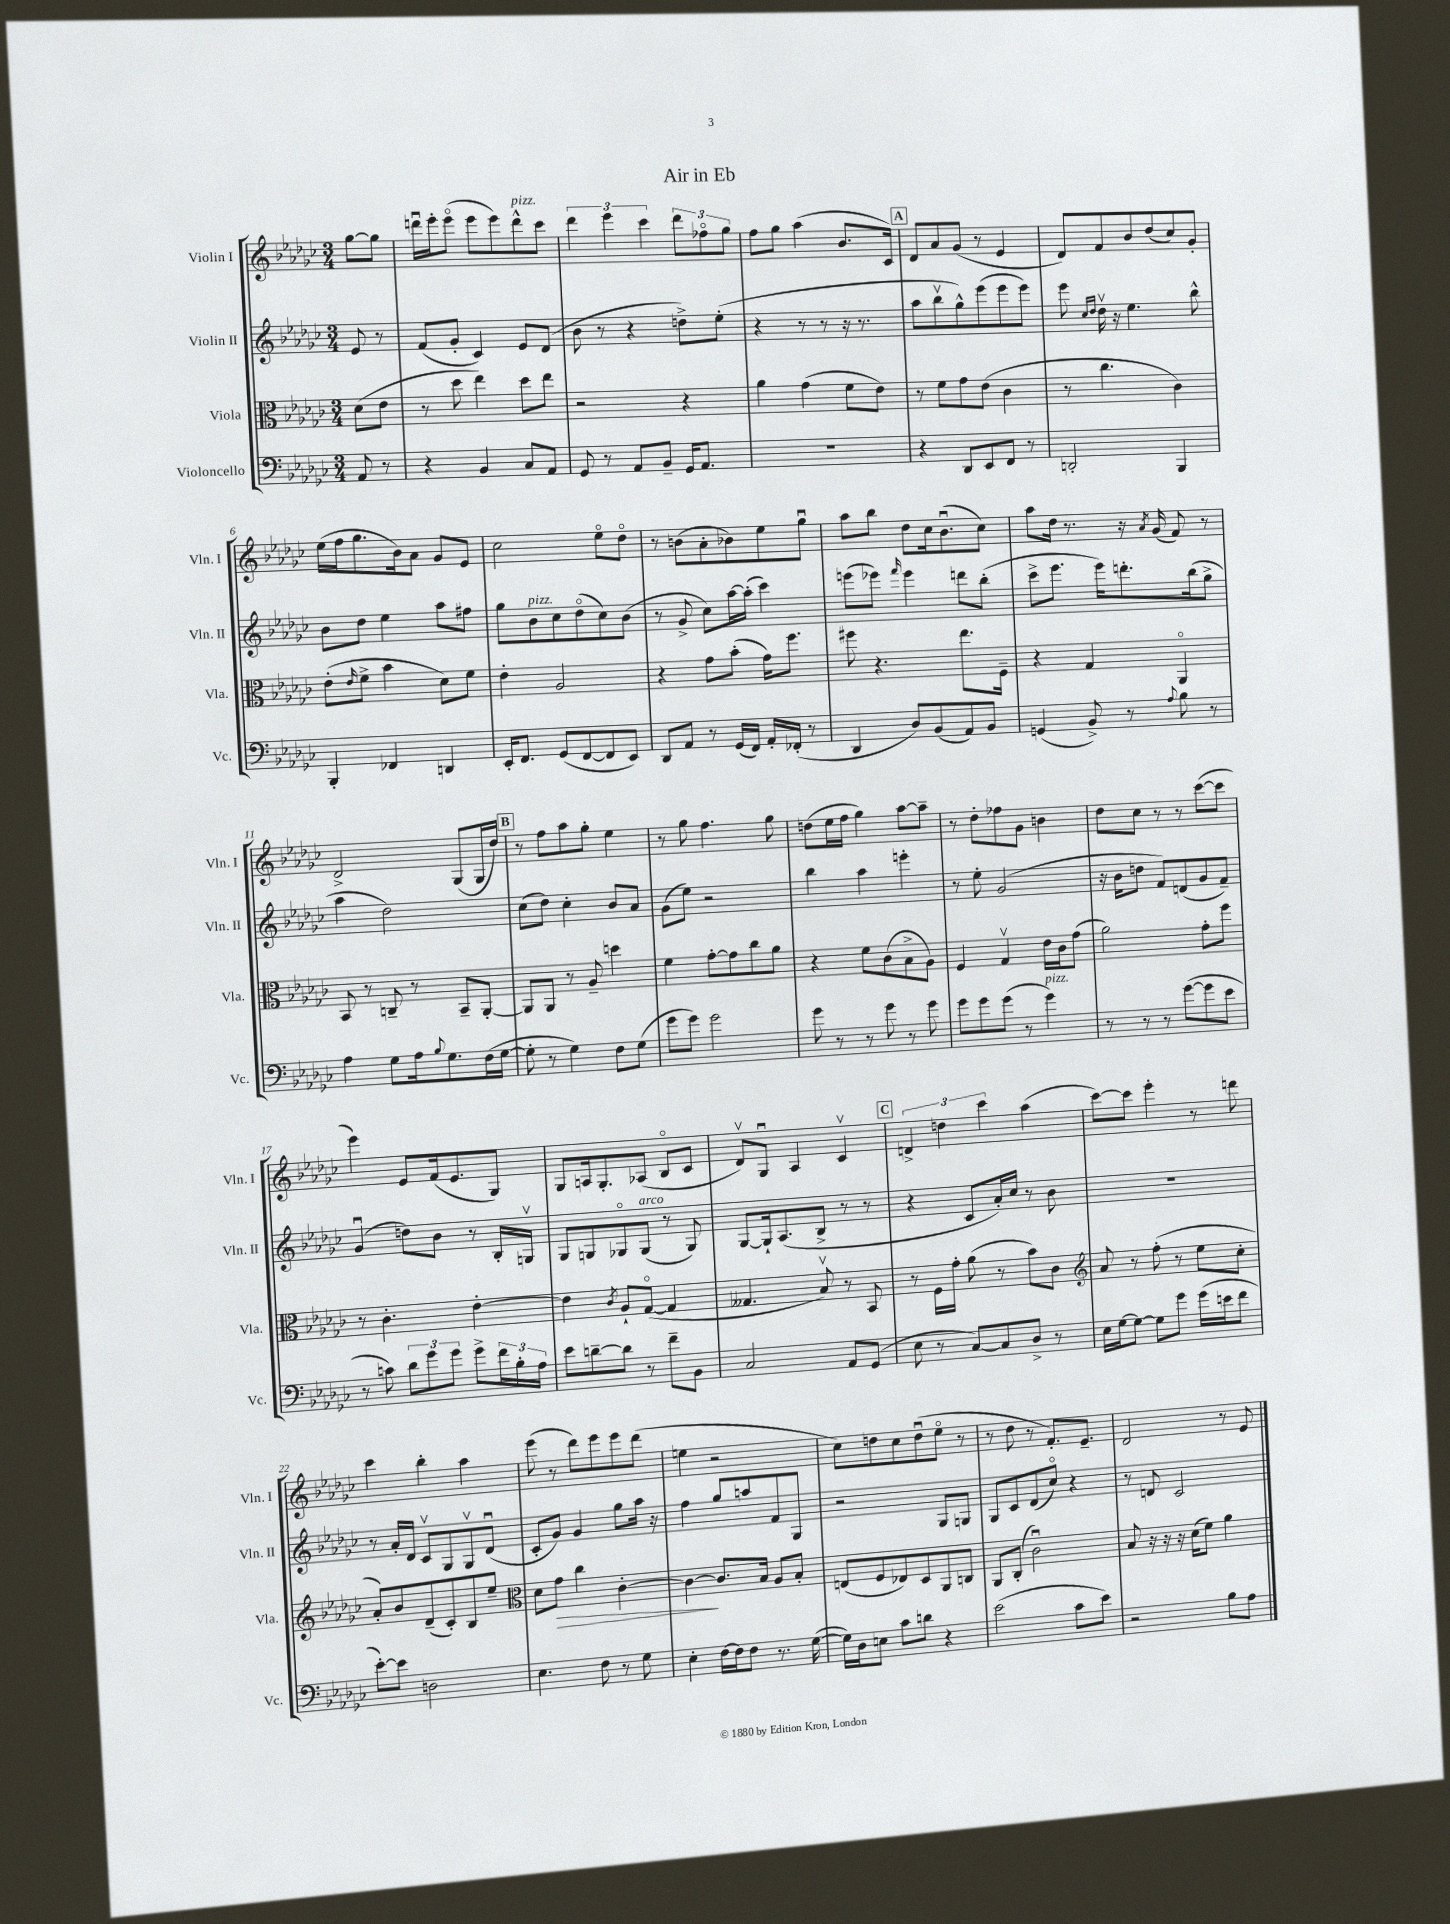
\header { title = "Air in Eb" }
<<
\new StaffGroup <<
\new Staff = "s0" \with { instrumentName = "Violin I" shortInstrumentName = "Vln. I" } {
    \clef treble \key ges \major \numericTimeSignature \time 3/4 \partial 4
    ges''8~ ges''8 |
    d'''16\downbow ees'''16-. ees'''8\flageolet( ees'''8 ees'''8) d'''8-^^\markup { \italic "pizz." } ces'''8 |
    \tuplet 3/2 { des'''4 ees'''4 ces'''4 } \tuplet 3/2 { des'''8 fes''8\flageolet ges''8 } |
    f''8 ges''8 aes''4( bes'8. ces'16) |
    \mark \markup { \box "A" } des'8 aes'8 ges'8( r8 ees'4 |
    des'8) f'8 bes'8 des''8( ces''8) ges'8-. |
    ees''16( f''16 ges''8. bes'16) aes'8 ges'8 ees'8 |
    ces''2 ees''8\flageolet des''8\flageolet |
    r8 b'8( aes'8-. bes'8) ees''8 ges''8\downbow |
    aes''8 bes''8 des''8 ces''16 bes'8.\downbow( ces''8) |
    aes''8 des''16 r8. r16 \acciaccatura { aes'8 } ges'16( f'8) r8 |
    des'2-> ges8( ges16 des''16) |
    \mark \markup { \box "B" } r8 f''8 aes''8 ges''8-. ees''4 |
    r8 ges''8 f''4. ges''8 |
    d''8( ees''16 f''16 ges''4) aes''8~ aes''8-- |
    r8 des''8-. fes''8 ges'8 b'4 |
    des''8 ces''8 r8 r8 ces'''8~( ces'''8 |
    ees'''4) ees'8 f'16( ees'8. ges8) |
    ges8 a16 ges8.-. aes8( bes8\flageolet ces'8 |
    des'8\upbow) ges8\downbow aes4 ces'4\upbow |
    \mark \markup { \box "C" } \tuplet 3/2 { d'4-> d''4 ces'''4 } aes''4( |
    ces'''8~) ces'''8 ees'''4-. r8 d'''8 |
    ces'''4 bes''4-. aes''4 |
    ees'''8( r8 des'''8) ees'''8 ees'''8 des'''8( |
    e''4 r2 |
    ces''8) d''8 ces''8 d''8\downbow( ees''8\flageolet r8 |
    r8 des''8 r8 f'8.-.) ees'8.-- |
    des'2 r8 ees'8 \bar "|." |
}
\new Staff = "s1" \with { instrumentName = "Violin II" shortInstrumentName = "Vln. II" } {
    \clef treble \key ges \major \numericTimeSignature \time 3/4 \partial 4
    ees'8 r8 |
    f'8( ges'8-. ces'4) ees'8 des'8( |
    bes'8 r8 r4 d''8->) ees''8-.( |
    r4 r8 r8 r16 r8. |
    \mark \markup { \box "A" } aes''8 bes''8\upbow ges''8-^) ees'''8( ees'''8 ees'''8) |
    ees'''8 \grace { ces''16 des''16 } des''16\upbow r16 ees''4. bes''8-^ |
    bes'8 des''8 ees''4 aes''8 fis''8 |
    ges''8 bes'8^\markup { \italic "pizz." } ces''8 des''8\flageolet( ces''8) bes'8( |
    r8 ges'8-> ces''8) aes''16~ aes''16-.( ces'''4) |
    e'''8( ees'''8) \grace { f'''16 } ees'''4 d'''8 bes''8-.( |
    ces'''8-> ees'''8. ees'''16) d'''8.-. bes''16( ges''8-> |
    aes''4 des''2) |
    \mark \markup { \box "B" } ces''8( des''8) ces''4-. bes'8 aes'8 |
    ges'8( ees''8) r2 |
    bes''4 aes''4 e'''4-. |
    r8 ees''8-. ges'2( |
    r16 bes'16 d''8 f'8) d'8( ges'8 f'8--) |
    ges'4\downbow( d''8) bes'8 r8 bes16-. g16\upbow |
    ges8 g8 ges8\flageolet ges8^\markup { \italic "arco" }( r8 ges8) |
    ges8~ ges16-! aes8.( bes8-> r8 r8 |
    \mark \markup { \box "C" } r4 ces'8 aes'16-.) ces''16 r8 bes'8 |
    R2. |
    r8 aes'16-. des'16 ces'8\upbow ges8 ges8\upbow des'8\downbow( |
    ces'8-. ges'8) ges'4 ges''8 aes''16 r16 |
    f''4 ges''8 a''8 f'8 ges8 |
    r2 ges8 g8 |
    ges8 ces'8 des'8( ces''8\flageolet) r4 |
    r8 d'8 ces'2 \bar "|." |
}
\new Staff = "s2" \with { instrumentName = "Viola" shortInstrumentName = "Vla." } {
    \clef alto \key ges \major \numericTimeSignature \time 3/4 \partial 4
    des'8( ees'8 |
    r8 des''8 ees''4) des''8 ees''8 |
    r2 r4 |
    aes'4 ges'4( f'8 ees'8) |
    \mark \markup { \box "A" } r8 f'8 ges'8 ees'8( ces'4 |
    r8 ces''4. ces'4) |
    ees'8-.( \grace { ees'16 } f'8-> bes'4 des'8) f'8 |
    ees'4-. aes2 |
    r4 ges'8 bes'8-.( ges'16) f''8. |
    fis''8 r4. ees''8. f16-- |
    r4 ges4 aes,4\flageolet |
    bes,8 r8 c8-- r8 bes,8-- aes,8~-. |
    \mark \markup { \box "B" } aes,8 aes,8 r8 aes8-- d''4 |
    f'4 ges'8~-. ges'8 ces''8 aes'8 |
    r4 f'8 ces'8( bes8-> aes8) |
    f4 ges4\upbow ees'16 ces'16 ges'8( |
    aes'2) ges'8-. f''8 |
    r8 ces'4.-. ees'4~-. |
    ees'4 \acciaccatura { ces'8 } aes8-! ges8~\flageolet( ges4 |
    geses4. bes8\upbow) r8 bes,8 |
    \mark \markup { \box "C" } r8 f16 ges'16-. aes'8( r8 bes'8) ces'8 |
    \clef treble aes'8 r8 f''8-.( r8 ees''8 ces''8-. |
    aes'8-.) bes'8 des'8--( ces'8-.) bes8 ees''8-- |
    \clef alto des'8 ges'8\> ces''4 ces'4~-. |
    ces'4~\! ces'8. bes16 aes8 bes8-. |
    e8( f8 ees8) des8 aes,8 c8 |
    aes,8 ces8-.( ces'2\downbow) |
    bes8 r16 r16 r16 des'16( f'8) aes'4 \bar "|." |
}
\new Staff = "s3" \with { instrumentName = "Violoncello" shortInstrumentName = "Vc." } {
    \clef bass \key ges \major \numericTimeSignature \time 3/4 \partial 4
    aes,8 r8 |
    r4 bes,4 ces8 aes,8 |
    ges,8 r8 aes,8 bes,8-- ges,16 aes,8. |
    R2. |
    \mark \markup { \box "A" } r4 des,8 ees,8 f,8 r8 |
    d,2-. bes,,4 |
    bes,,4-. fes,4 d,4 |
    ees,16-. f,8. ges,8( f,8~ f,8 ees,8) |
    des,8 aes,8 r8 ges,16( f,16) aes,16-. fes,16-.( r8 |
    des,4 des8) bes,8( aes,8) bes,8 |
    g,4( bes,8->) r8 \appoggiatura { aes8 } bes8 r8 |
    aes4 ges8 aes16 \appoggiatura { bes8 } ges8. f16( ges16~ |
    \mark \markup { \box "B" } ges8-. r8 ges4) f8 ges8( |
    ges'8 ges'8) ges'2 |
    ges'8 r8 r8 ges'8 r8 ges'8 |
    ges'8 ges'8 ges'8( r8 ges'4^\markup { \italic "pizz." }) |
    r8 r8 r8 ges'8~( ges'8 ees'8 |
    r8 c'8) \tuplet 3/2 { des'8 ges'8 ges'8 } ges'8-> \tuplet 3/2 { f'16 bes16-. aes16 } |
    ees'8 d'8~-- d'8 r8 f'8-- bes,8 |
    ces2 aes,8 ges,8( |
    \mark \markup { \box "C" } ees8 r8 ces8~) ces8 des8-> r8 |
    ees16 ges16~ ges8~ ges8 ges'8 ges'16( e'16 f'8 |
    ees'8~-.) ees'8 d2 |
    ees4. f8 r8 ges8 |
    ees4-. f16~ f16 f8 r8. ges16~( |
    ges16) des16 e8 ces'8 d'8 r4 |
    ees'2( ces'8 ees'8) |
    r2 bes8 aes8 \bar "|." |
}
>>
>>
